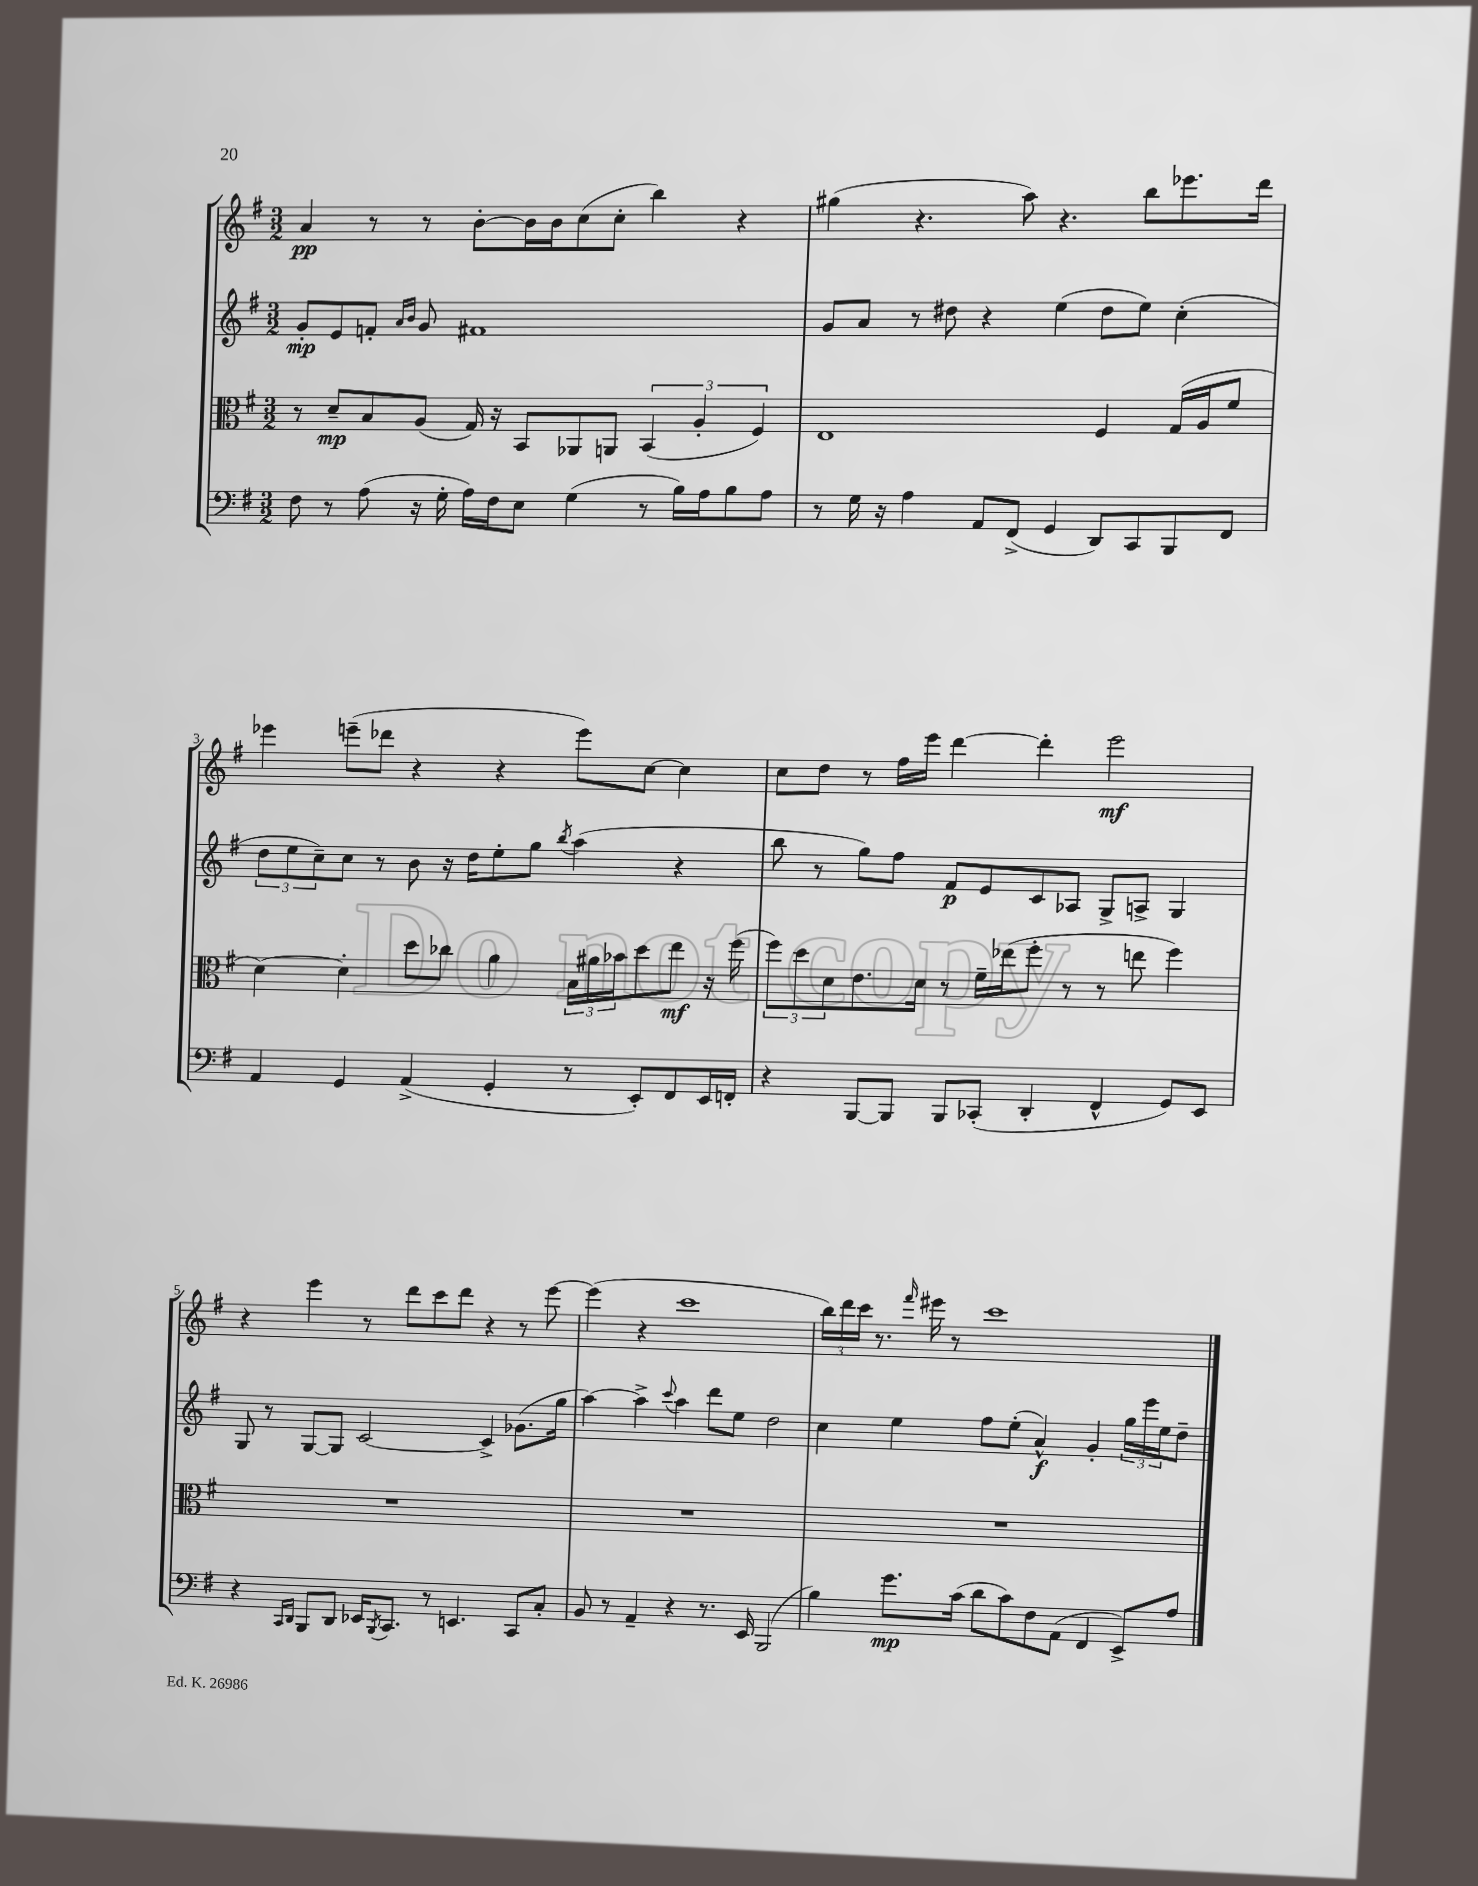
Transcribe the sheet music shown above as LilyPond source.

<<
\new StaffGroup <<
\new Staff = "s0" {
    \clef treble \key g \major \numericTimeSignature \time 3/2
    a'4\pp r8 r8 b'8~-. b'16 b'16 c''8( c''8-. b''4) r4 |
    gis''4( r4. a''8) r4. b''8 ees'''8. d'''16 |
    ees'''4 e'''8--( des'''8 r4 r4 e'''8) c''8~ c''4 |
    c''8 d''8 r8 fis''16 e'''16 d'''4~ d'''4-. e'''2\mf |
    r4 e'''4 r8 d'''8 c'''8 d'''8 r4 r8 e'''8~ |
    e'''4( r4 c'''1 |
    \tuplet 3/2 { b''16) d'''16 c'''16 } r8. \grace { fis'''16 } eis'''16 r8 c'''1 \bar "|." |
}
\new Staff = "s1" {
    \clef treble \key g \major \numericTimeSignature \time 3/2
    g'8-.\mp e'8 f'8-. \grace { a'16 b'16 } g'8 fis'1 |
    g'8 a'8 r8 dis''8 r4 e''4( dis''8 e''8) c''4-.( |
    \tuplet 3/2 { d''8 e''8 c''8--) } c''8 r8 b'8 r16 d''16 e''8-. g''8 \acciaccatura { b''8 } a''4( r4 |
    b''8 r8 g''8) fis''8 fis'8\p e'8 c'8 aes8 g8-> a8-> g4 |
    g8 r8 g8~ g8 c'2~ c'4-> ges'8.( g''16 |
    a''4~) a''4-> \appoggiatura { c'''8 } a''4 d'''8 e''8 d''2 |
    c''4 e''4 fis''8 e''8-.( a'4-^\f) g'4-. \tuplet 3/2 { g''16 e'''16 e''16 } d''8-- \bar "|." |
}
\new Staff = "s2" {
    \clef alto \key g \major \numericTimeSignature \time 3/2
    r8 d'8--\mp b8 a8( g16) r16 b,8 aes,8 a,8 \tuplet 3/2 { b,4( a4-. fis4) } |
    e1 fis4 g16( a16 fis'8 |
    d'4~) d'4-. d''8 ces''8 a'4 \tuplet 3/2 { b16 ais'16 bes'16 } d''8 e''8\mf r16 fis''16( |
    \tuplet 3/2 { fis''8) d''8 d'8 } e'8. d'16 r8 fis'16-- ees''16( fis''8-. r8 r8 e''8 fis''4) |
    R1. |
    R1. |
    R1. \bar "|." |
}
\new Staff = "s3" {
    \clef bass \key g \major \numericTimeSignature \time 3/2
    fis8 r8 a8( r16 g16-. a16) fis16 e8 g4( r8 b16) a16 b8 a8 |
    r8 g16 r16 a4 a,8 fis,8->( g,4 d,8) c,8 b,,8 fis,8 |
    a,4 g,4 a,4->( g,4-. r8 e,8-.) fis,8 e,16 f,16-. |
    r4 b,,8~ b,,8 b,,8 ces,8-.( d,4-. fis,4-^ g,8) e,8 |
    r4 \grace { c,16 d,16 } b,,8 d,8 ees,16 \acciaccatura { b,,8 } c,8. r8 e,4. c,8 c8-. |
    b,8 r8 a,4-- r4 r8. e,16 b,,2( |
    b4) g'8.\mp c'16( d'8 c'8) fis8 a,8( fis,4 e,8->) a8 \bar "|." |
}
>>
>>
